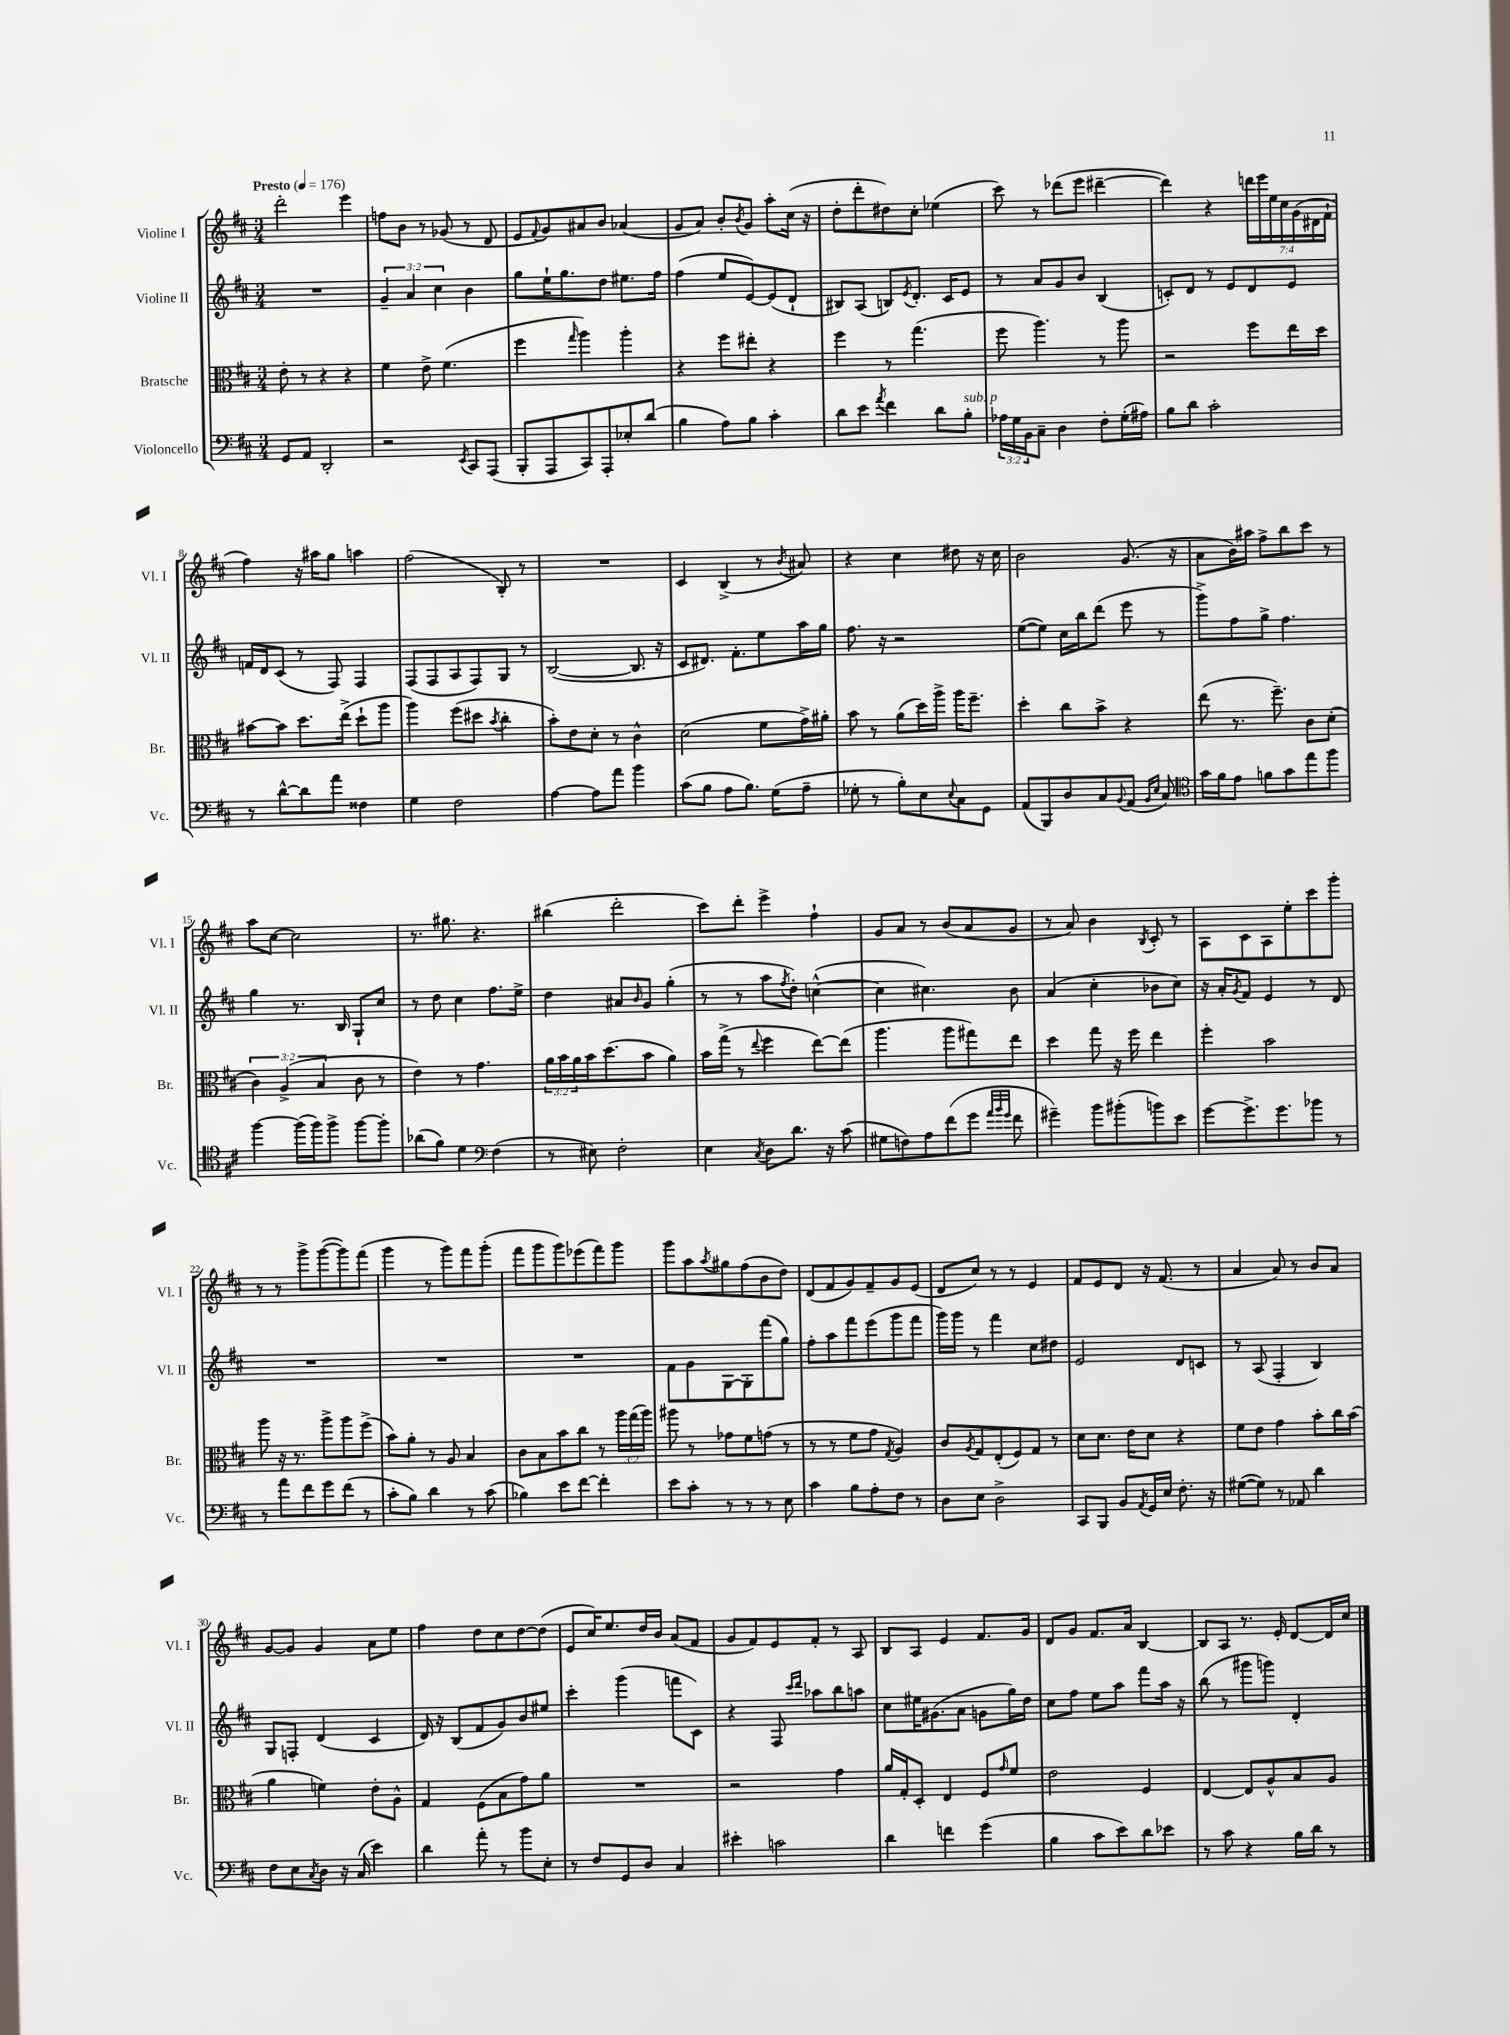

**kern	**kern	**kern	**kern
*part4	*part3	*part2	*part1
*staff4	*staff3	*staff2	*staff1
*I"Violoncello	*I"Bratsche	*I"Violine II	*I"Violine I
*I'Vc.	*I'Br.	*I'Vl. II	*I'Vl. I
*clefF4	*clefC3	*clefG2	*clefG2
*k[f#c#]	*k[f#c#]	*k[f#c#]	*k[f#c#]
*M3/4	*M3/4	*M3/4	*M3/4
*MM176	*MM176	*MM176	*MM176
=1	=1	=1	=1
!	!	!	!LO:TX:a:B:t=Presto
8GG/L	8e'\	2.r	2ddd'\
8AA/J	8r	.	.
2DD'/	4r	.	.
.	4r	.	4eee\
=2	=2	=2	=2
2r	4f#\	6g~/	8ffn\L
.	.	.	8b\J
.	.	6a/	.
.	8e^\	.	8r
.	.	6cc#\	.
.	(4.f#\	.	(8g-X/
8qEE/	.	.	.
8CC#/L	.	4b\	8r
(8AAA/J	.	.	8d/
=3	=3	=3	=3
8BBB'/L	4ff#\	8gg\L	8e/L
.	.	.	8qqf#/
8AAA/	.	16ee`\K	8g/)
.	.	8.gg\	.
.	16qqgg/	.	.
8CC#/)	4aa\)	.	8a#X/
8AAA'/	.	8dd\J	8b/J
8E-X'/	4aa'\	8.ee#X\L	(4a-X/
(8d/J	.	.	.
.	.	16ff#\Jk	.
=4	=4	=4	=4
4B\	4r	(4ff#\	8g/L
.	.	.	8a/J)
8A\L)	8ff#\L	8ee/L	8b'/L
.	.	.	8qb/
8B\J	8ee#X'\J	[8e/)	8g/J
4c#'\	4r	(8e/]	8aa'\L
.	.	8d`/J	(16cc#\Jk
.	.	.	16r
=5	=5	=5	=5
8d\L	4ff#\	8B#X/L)	8dd'\L
8e\J	.	(8A/J	8ddd'\
8qa/	.	.	.
4f#\	8r	8Bn/L)	8dd#X\)
.	.	8qe/	.
.	(4.gg\	8.d'/J	8cc#'\J
8d\L	.	.	(4ee-X\
.	.	16c#/KL	.
!LO:TX:a:i:t=sub. p	!	!	!
8B'\J	.	8e/J	.
=6	=6	=6	=6
24A-X\LL	8ff#\	8r	8ccc#\)
24G\	.	.	.
24BB\J	.	.	.
8C#~\J	4.aa\)	8a/L	8r
4D\	.	8g/	(8ddd-X\L
.	.	8b/J	8eee\J
8F#'\L	8r	(4B/	[4ddd#X~\
(16G'\L	8aa\	.	.
16A#X\JJ)	.	.	.
=7	=7	=7	=7
8B\L	2r	8cn'/L)	4ddd#\])
8d\J	.	8d/J	.
2c#'\	.	8r	4r
.	.	8e/L	.
.	8ff#\L	8d/	28dddn\LL
.	.	.	28eee\
.	.	.	28ee\
.	.	.	28cc#\
.	16ee\L	8e/J	.
.	.	.	(28g\
.	.	.	28d#X\
.	16dd\JJ	.	.
.	.	.	28f#`\JJ
!!LO:LB:g=z
=8	=8	=8	=8
8r	[8b#X\L	16fn/LL	4ff#\)
.	.	16d/J	.
[8d^^\L	8b#\J]	(8c#/J	.
8d\]	8.dd\L	8r	16r
.	.	.	16aa#X\KL
8a\J	.	8F#/)	8gg\J
.	(16ee^\Jk	.	.
4F##X\	8dd`\L	4F#/	4aan\
.	8aa\J	.	.
=9	=9	=9	=9
4G\	4aa\)	(8F#/L	(2ff#\
.	.	8F#/	.
2F#\	(8ff#\L	8A/	.
.	8dd#X\J	8F#/)	.
.	8qb/	.	.
.	4cc#'\	8G/J	8B'/)
.	.	8r	8r
=10	=10	=10	=10
[4A\	8b'\L)	([2B/	2.r
.	8e\	.	.
8A\L]	8d'\J	.	.
8a\J	8r	.	.
4b\	4c#^^\	8.B/]	.
.	.	16r	.
=11	=11	=11	=11
(8c#\L	(2d\	8c#/L	4c#/
8B\J	.	8.d#X/J)	.
8A\L	.	.	(4B^/
.	.	8.f#'\L	.
8.B\J)	.	.	.
.	8f#\L	8ee\	8r
(16G\KL	.	.	.
.	.	.	8qb/
8A~\J	16g^\L)	16aa\L	8a#X/)
.	16a#X'\JJ	16gg\JJ	.
=12	=12	=12	=12
8G-X'\	8b\	8.ff#\	4r
8r	8r	.	.
.	.	16r	.
8B'\L)	(8a\L	2r	4cc#\
8E\	16dd\L)	.	.
.	16aa^\JJ	.	.
8qqE/	.	.	.
8C#\	16aa\KL	.	8dd#X\
.	8.ff#~\J	.	.
8GG\J	.	.	16r
.	.	.	16cc#\
=13	=13	=13	=13
(8AA/L	4dd'\	([8ee\L	2b\
8BBB/)	.	8ee\J])	.
8D/	8cc#\L	16cc#\LL	.
.	.	16bb\J	.
8C#/	8b^\J	(8ddd\J	.
8qqBB/	.	.	.
(8AA/J	4r	8eee\	(8.g/
16qqBB/LL	.	.	.
16qqE/JJ	.	.	.
8C#/)	.	8r	.
.	.	.	16r
=14	=14	=14	=14
*clefC4	*	*	*
16g\LL	(8ee\	8ggg^\L)	8a\L
16f#\J	.	.	.
8e\J	8.r	8ff#\	16b\L)
.	.	.	16aa#X\JJ
8fn\L	.	8gg^\J	8ff#^\L
.	8.ff#~\)	.	.
8g\	.	4.ff#\	8bb\
8ee\	8c#\L	.	8ccc#\J
8ff#\J	(8d'\J	.	8r
!!LO:LB:g=z
=15	=15	=15	=15
[4ff#\	6c#\)	4gg\	8aa\L
.	.	.	[8cc#\J
.	(6A^/	.	.
(16ff#\LL]	.	8.r	2cc#\]
16ff#\J)	.	.	.
.	6B/	.	.
8ff#^\J	.	.	.
.	.	16B/	.
[8ff#\L	8c#\	8G`/L	.
8ff#'\J]	8r	8cc#/J	.
=16	=16	=16	=16
(8a-X\L	4e\)	8r	8.r
8f#\J)	.	8dd\	.
.	.	.	8.gg#X\
4d\	8r	4cc#\	.
.	4.g\	.	4.r
*clefF4	*	*	*
(4F#\	.	8.ff#\L	.
.	.	16ee^\Jk	.
=17	=17	=17	=17
8r	24a\LL	4dd\	(4bb#X\
.	24b\	.	.
.	24a\	.	.
8E#X\)	16b\J	.	.
.	(8.dd\	.	.
2F#'\	.	8a#X/L	2ddd'\
.	.	16qqb/	.
.	8b\J	8g/J	.
.	4a\)	(4gg'\	.
=18	=18	=18	=18
4E\	16b\LL	8r	8ccc#\L)
.	(16gg^\JJ	.	.
.	8r	8r	8ddd'\J
8qC#/	8qqee/	.	.
8D\L	4ff#\	8aa\L	4eee^\
.	.	8qff#/	.
8.d\J	.	8dd'\J)	.
.	[8ee\L)	([4ccn^^\	4ff#`\
16r	.	.	.
(8c#\	(8ee\J]	.	.
=19	=19	=19	=19
8G#X\L	4.aa\	4cc\]	8g/L
8Fn\)	.	.	8a/J
8A\	.	4.cc#X\)	8r
(8f#\	8aa\L	.	(8b/L
8g\J	8gg#X\)	.	8a/
32qqa/LLL	.	.	.
32qqb/	.	.	.
32qqg/JJJ	.	.	.
8f#\	8ee\J	8b\	8g/J
=20	=20	=20	=20
4g#X~\)	4dd\	(4a/	8r
.	.	.	8a/)
8b\L	8gg\	4cc#'\	4b\
(8b#X'\	16r	.	.
.	16ff#\	.	.
.	.	.	8qB/
8bn\)	4ee\	8b-X\L	8c#'/
8e\J	.	8cc#\J)	8r
=21	=21	=21	=21
[8g\L	4ff#'\	16r	8A\L
.	.	16a'/KL	.
.	.	8qg/	.
8.g^\]	.	8f#/J	8c#\
.	2b\	4e/	8A\
8.g\	.	.	.
.	.	.	8ee'\
8b-X\J	.	8r	8ccc#\
8r	.	8d/	8ggg'\J
!!LO:LB:g=z
=22	=22	=22	=22
8r	8aa\	2.r	8r
8a\L	16r	.	8r
.	8.r	.	.
8f#\	.	.	8ggg^\L
8g\	8aa^\L	.	([8ggg\
(8f#\J	8aa\	.	8ggg\])
8r	(8ff#^\J	.	(8fff#\J
=23	=23	=23	=23
8c#'\L	8b\L)	2.r	4ggg\
8B\J)	8a'\J	.	.
4d\	8r	.	8r
.	8A/	.	8ggg\L)
8r	4B/	.	8fff#\
(8c#\	.	.	(8ggg'\J
=24	=24	=24	=24
4B-X\)	8c#\L	2.r	8fff#\L
.	8B\	.	8ggg\
8e\L	8b\	.	8ggg\)
[8f#\J	8cc#\J	.	(8eee-X\
4f#'\]	8r	.	8fff#\)
.	24aa\LL	.	8ggg\J
.	(24gg\	.	.
.	24aa\JJ)	.	.
=25	=25	=25	=25
8e\L	8aa#X\	8f#\L	8ggg\L
8c#'\J	8r	8g\	8aa\
.	.	.	8qaa/
8r	8g-X\L	[8G\	8gg#X\
8r	8f#\	8G'\]	(8ff#\
8r	(8gn\J	(8fff#\	8b\
8E\	8r	8gg\J)	8dd\J)
=26	=26	=26	=26
4c#\	8r	8ff#'\L	(8d/L
.	8r	8aa\	8f#/
8B\L	8f#\L	8fff#\	8g/)
8A'\	8g\J	(8eee\	8f#~/
.	8qG/	.	.
8F#\J	4A/)	8ggg\	8g/
8r	.	8fff#\J	(8e/J
=27	=27	=27	=27
8D\L	8c#/L	16ggg\LL)	8d/L
.	.	16ggg\JJ	.
.	8qA/	.	.
8E\J	8G/	8r	8cc#/J)
2D^\	(8E'/	4fff#\	8r
.	8F#/)	.	8r
.	8G/J	8cc#\L	4e/
.	8r	8dd#X\J	.
=28	=28	=28	=28
8CC#/L	8d\L	2e/	8f#/L
8BBB/J	8.d\J	.	8e/
8BB/L	.	.	8d/J
.	16e\KL	.	.
8qAA/	.	.	.
16GG/L	8d\J	.	16r
16E/JJ	.	.	(8.f#/
8.F#'\	4r	8d/L	.
.	.	8cn/J	8r
16r	.	.	.
=29	=29	=29	=29
([8G#X\L	8f#\L	8r	4a/
8G#\J])	8e\J	(8A/	.
8r	4g\	4F#'/	8a/)
8AA-X/	.	.	8r
4d\	8b'\L	4B/)	8b/L
.	16cc#\L	.	8a/J
.	(16b\JJ	.	.
!!LO:LB:g=z
=30	=30	=30	=30
8F#\L	4a\	8G/L	[8g/L
8E\	.	8Fn'/J	8g/J]
8qC#/	.	.	.
8D\J	4fn\)	(4d/	4g/
16r	.	.	.
(16C#/	.	.	.
4e\)	8e'\L	4c#/	8a\L
.	8A^^\J	.	8ee\J
=31	=31	=31	=31
4d\	4G/	16d/)	4ff#\
.	.	16r	.
.	.	(8B/L	.
8a'\	(8F#\L	8f#/	8dd\L
8r	8B\	8g/)	8cc#\
8b\L	8g\)	8b/	[8dd\
8E'\J	8a\J	8ee#X/J	(8dd\J]
=32	=32	=32	=32
8r	2.r	4ccc#'\	8e/L
8F#/L	.	.	16cc#/K)
.	.	.	8.ee/
8GG/	.	(4ggg\	.
8D/J	.	.	16dd/L
.	.	.	16b/JJ
4C#/	.	8fffn\L	(8a/L
.	.	8c#\J)	8f#/J
=33	=33	=33	=33
4e#X'\	2r	4r	8g/L
.	.	.	8f#/)
2cn\	.	8F#/	8e/
.	.	16qqccc#/LL	.
.	.	16qqddd/JJ	.
.	.	8aa-X\L	8f#'/J
.	4g\	8bb\	8r
.	.	8aan\J	8A/
=34	=34	=34	=34
4d\	16a/LL	8cc#\L	8B/L
.	16G'/J	.	.
.	8D'/J	16ee#X\K	8A/J
.	.	(8.g#X\	.
4fn\	4E/	.	4e/
.	.	8a\J	.
(4g\	8F#/L	8gn\L	8.f#/L
.	16qqg/	.	.
.	8f#/J	16gg\L)	.
.	.	16dd\JJ	16g/Jk
=35	=35	=35	=35
4B\	2e\	8cc#\L	8d/L
.	.	8ff#\J	8g/J
8c#\L	.	8ee\L	8.f#/L
8e\)	.	8aa\J	.
.	.	.	16a/Jk
8d\	4F#/	8fff#\L	[4B/
8e-X\J	.	16aa\Jk	.
.	.	16r	.
=36	=36	=36	=36
8r	[4E/	(8bb\	8B/L]
8c#\	.	8r	8A/J
4r	8E/L]	8ggg#X\L	8.r
.	8A^^/	8gggn\J)	.
.	.	.	16e'/
16B\LL	8B/	4d'/	[8d/L
16d\JJ	.	.	.
8r	8A/J	.	16d/L]
.	.	.	16cc#/JJ
==	==	==	==
*-	*-	*-	*-
